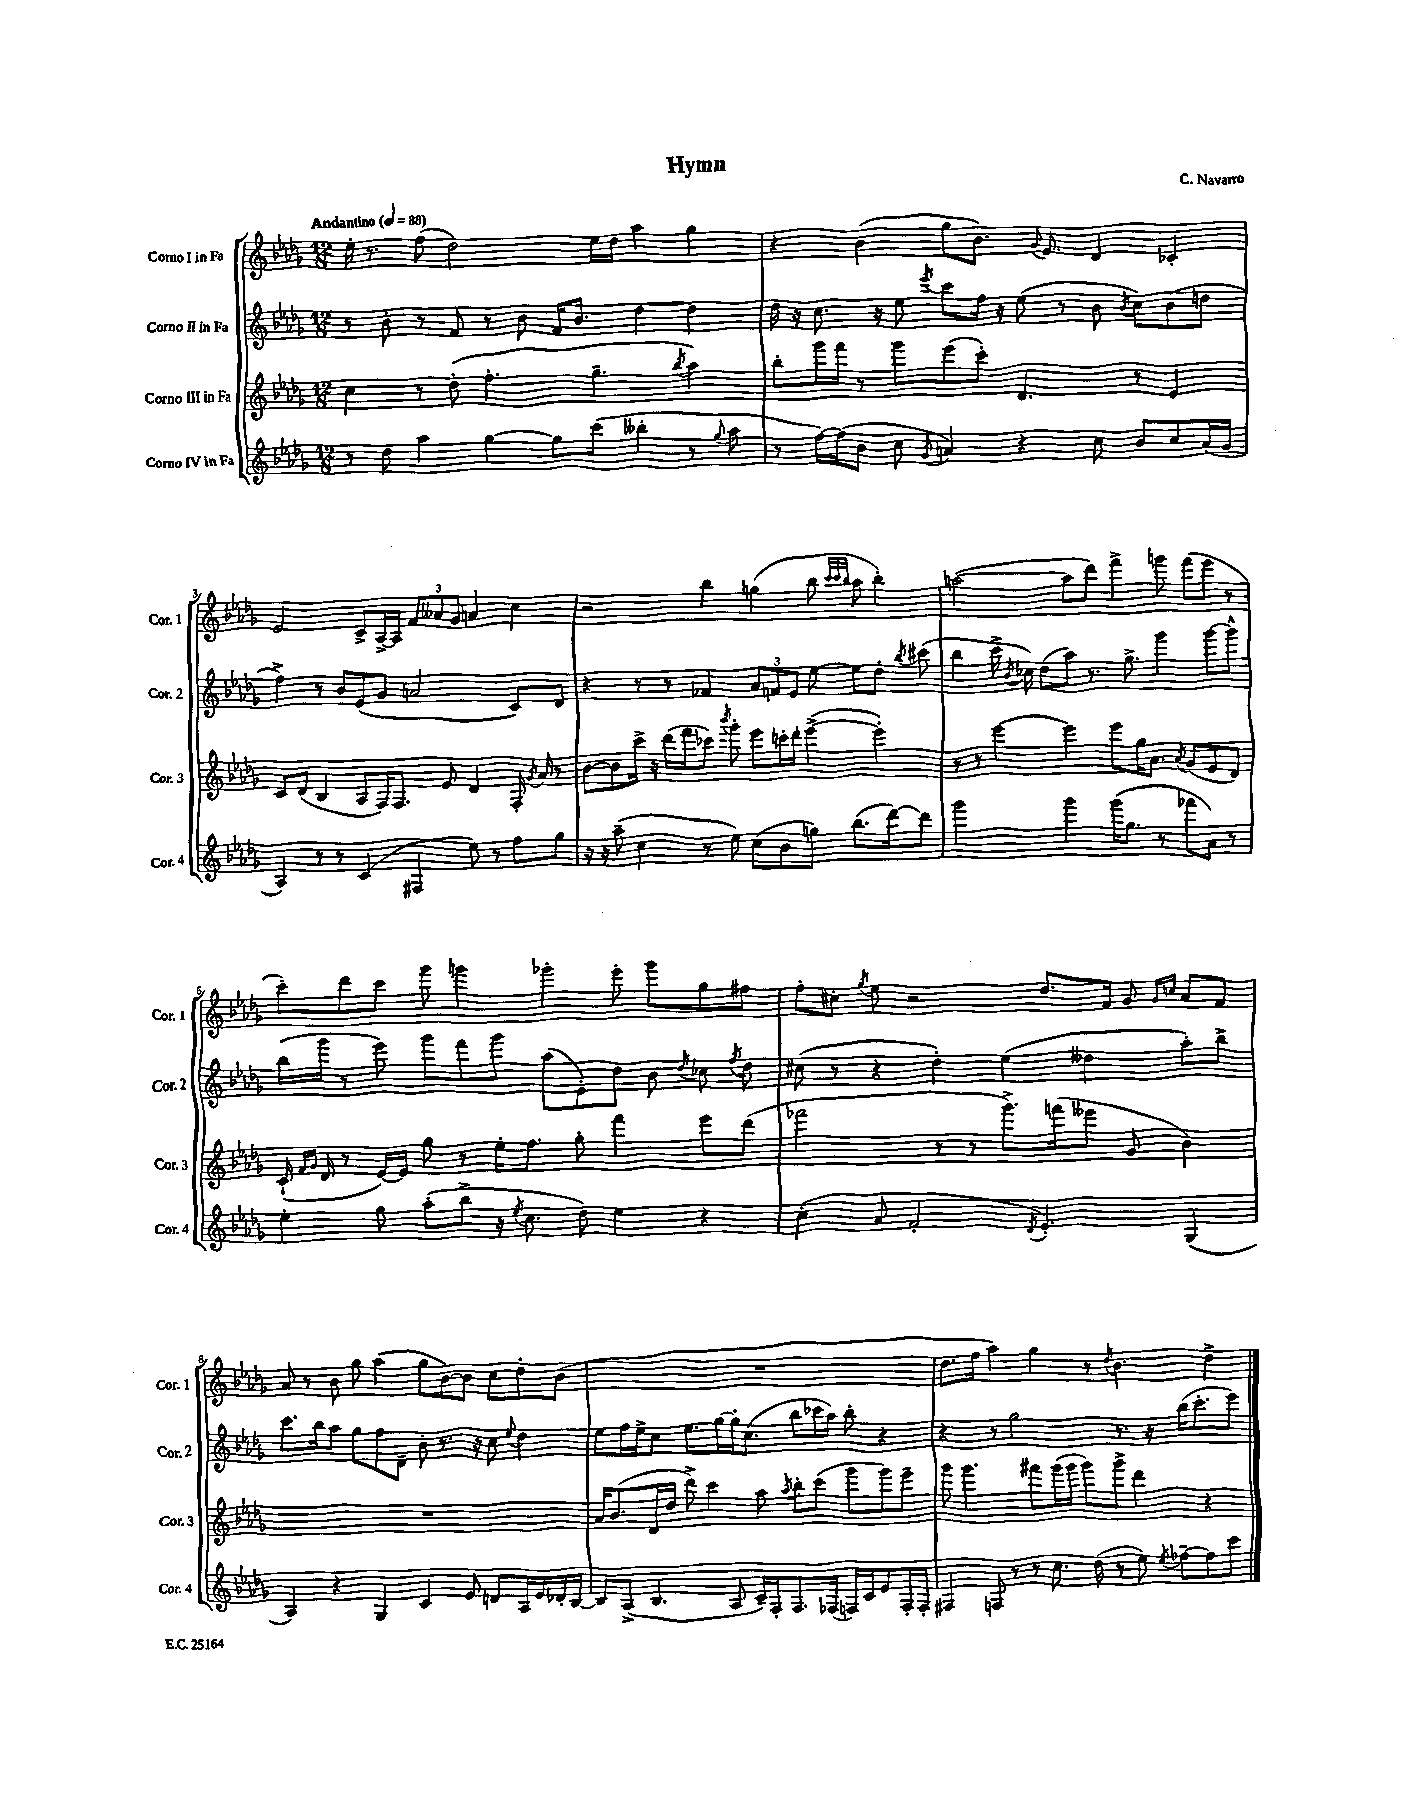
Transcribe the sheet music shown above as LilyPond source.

\header { title = "Hymn" composer = "C. Navarro" }
<<
\new StaffGroup <<
\new Staff = "s0" \with { instrumentName = "Corno I in Fa" shortInstrumentName = "Cor. 1" } {
    \clef treble \key des \major \numericTimeSignature \time 12/8 \tempo "Andantino" 4 = 88
    \autoBeamOff ees''16-. r8. f''8( des''2) ees''16[ des''16] aes''4 ges''4 |
    r4 bes'4( ges''8[ bes'8.]) \appoggiatura { ges'8 } ees'8. des'4 ces'4-. |
    ees'2 c'8[-> aes16~-> aes16] \tuplet 3/2 { f'8[ aeses'8 ges'8] } a'4 c''4 |
    r2 bes''4 g''4( bes''8 \grace { c'''32[ c'''32 bes''32] } aes''8 bes''4-.) |
    a''2~( a''8[ des'''8]) f'''4-> g'''8 f'''8[( ees'''8] r8 |
    c'''8[-.) des'''8 c'''8] ges'''8 g'''4 ges'''4-. ees'''8-. ges'''8[ ges''8 fis''8] |
    f''8[-. cis''8]-. \acciaccatura { ges''8 } ees''8 r2 des''8.[ f'16] ges'8 \grace { ges'16[ c''16] } aes'8[ f'8] |
    aes'8 r8 bes'8 ges''8 aes''4( ges''8[ bes'8~) bes'8] c''8[ des''8-. bes'8]( |
    R1. |
    des''8.[ f''16] aes''4) ges''4 r8 \acciaccatura { des''8 } bes'4. des''4-> \bar "|." |
}
\new Staff = "s1" \with { instrumentName = "Corno II in Fa" shortInstrumentName = "Cor. 2" } {
    \clef treble \key des \major \numericTimeSignature \time 12/8
    \autoBeamOff r8 bes'8-. r8 f'8 r8 bes'8 f'16[ bes'8.] des''4~ des''4 |
    des''16 r16 c''8. r16 ees''8 \acciaccatura { ees'''8 } c'''8[ f''16] r16 ees''8( r8 bes'8 \acciaccatura { bes'8 } c''8[) bes'8( d''8] |
    f''4->) r8 bes'8[ ees'8( ges'8] a'2 c'8[) des'8] |
    r4 r8 r8 fes'4 \tuplet 3/2 { aes'8[ f'8 ees'8] } ees''8~ ees''8[ des''8]-. \acciaccatura { bes''8 } cis'''8( |
    bes''4 c'''16-> \acciaccatura { bes'8 } ces''16) des''8[( aes''8]) r8. ges''8.-> ges'''4 ges'''8[~ ges'''8]-^ |
    bes''16[( ges'''16] r8 ees'''8) ges'''8[ f'''8 ges'''8] aes''8[( ees'8-.) des''8] bes'8 \acciaccatura { des''8 } ces''8 \acciaccatura { f''8 } des''8 |
    cis''8( r8 r4 des''4-.) ees''4( deses''4 aes''8[-.) bes''8]-> |
    c'''8.[ bes''16 aes''8] ges''8[ f''8 des'8]-- bes'8-. r8. r16 c''8 \appoggiatura { ees''8 } des''4 |
    ees''8[ f''16 ees''16-> c''8] ees''8.[ ges''16~ ges''16-. c''8.]( bes''8[ ces'''16 aes''16]) bes''8-. r4 |
    r4 r8 ges''2 r8. r16 bes''16[( c'''8.-. ees'''8]) \bar "|." |
}
\new Staff = "s2" \with { instrumentName = "Corno III in Fa" shortInstrumentName = "Cor. 3" } {
    \clef treble \key des \major \numericTimeSignature \time 12/8
    \autoBeamOff c''4 r8 des''8-.( f''4.-. ges''4.-- \acciaccatura { bes''8 } aes''4) |
    bes''8[-. ges'''16 f'''16] r8 ges'''8[ ees'''8( c'''8]-.) des'4. r8 ees'4 |
    c'8[ des'8]( bes4 aes8[ f16) f8.] ees'8 des'4 f16-. \acciaccatura { ges'8 } aes'16 r8 |
    bes'8[~ bes'8 c'''16]-> r16 des'''16[( f'''16 ces'''8]) \acciaccatura { bes'''8 } ges'''8-. ees'''8[ c'''16-. des'''16]-. ees'''4~->( ees'''4-.) |
    r8 r8 ees'''4~ ees'''4 ees'''8[ ges''16 aes'8.] \acciaccatura { aes'8 } ges'8[( ees'8 des'8]) |
    c'16-!( \grace { f'16[ ges'16] } des'16 r8 ees'16[~) ees'16] ges''8 r8 ees''16[-. f''8.] ges''8-. f'''4 ees'''8[ des'''8]( |
    fes'''2 r8 r8 ges'''8.[->) f'''16( eeses'''8] ges'8 bes'4) |
    R1. |
    aes'16[ bes'8.( des'16 des''16] des'''8->) c'''4 aes''8 \acciaccatura { aes''8 } bes''8[-. c'''8]( ges'''8[ ges'''8) ees'''8]-- |
    ges'''8 ges'''4. fis'''8[ ges'''16( ges'''16] ges'''8[) ges'''8]-> des'''4 r4 \bar "|." |
}
\new Staff = "s3" \with { instrumentName = "Corno IV in Fa" shortInstrumentName = "Cor. 4" } {
    \clef treble \key des \major \numericTimeSignature \time 12/8
    \autoBeamOff r8 des''8 aes''4 ges''4~ ges''8[ c'''8]( beses''4-. r8 \appoggiatura { ges''8 } aes''8 |
    r8 f''16[~) f''16( bes'8] c''8 \acciaccatura { ges'8 } a'4) r4 c''8 bes'8[ c''8 a'16( ges'16] |
    aes4) r8 r8 c'4( fis4 ees''8) r8 f''8[ ges''8] |
    r16 r16 aes''8--( c''4 r8 ees''8) c''8[( bes'8 g''8]) bes''8.[( des'''16~) des'''8] |
    ges'''2 ges'''4 ges'''16[( ges''8.] r8 fes'''8[ aes'8]) r8 |
    ees''4-. ges''8 aes''8[-.( bes''8]-> r16 \acciaccatura { ees''8 } c''8. des''8) ees''4 r4 |
    c''4-.( aes'8 f'2-. \acciaccatura { des'8 } ees'4.-.) ges4( |
    aes4) r4 ges4 c'4 ees'8 d'8[ aes16 ees'16 des'16-. bes16]~ |
    bes8[ aes8]->( bes4. aes8 c'16[--) f16-. f8. fes16]( f16[) c'16 ees'8 f16-. f16]-. |
    fis4 f8 r8 r8 c''8. des''16( r8 ees''8) \acciaccatura { ees''8 } fes''8[~-- fes''8 c'''8] \bar "|." |
}
>>
>>
